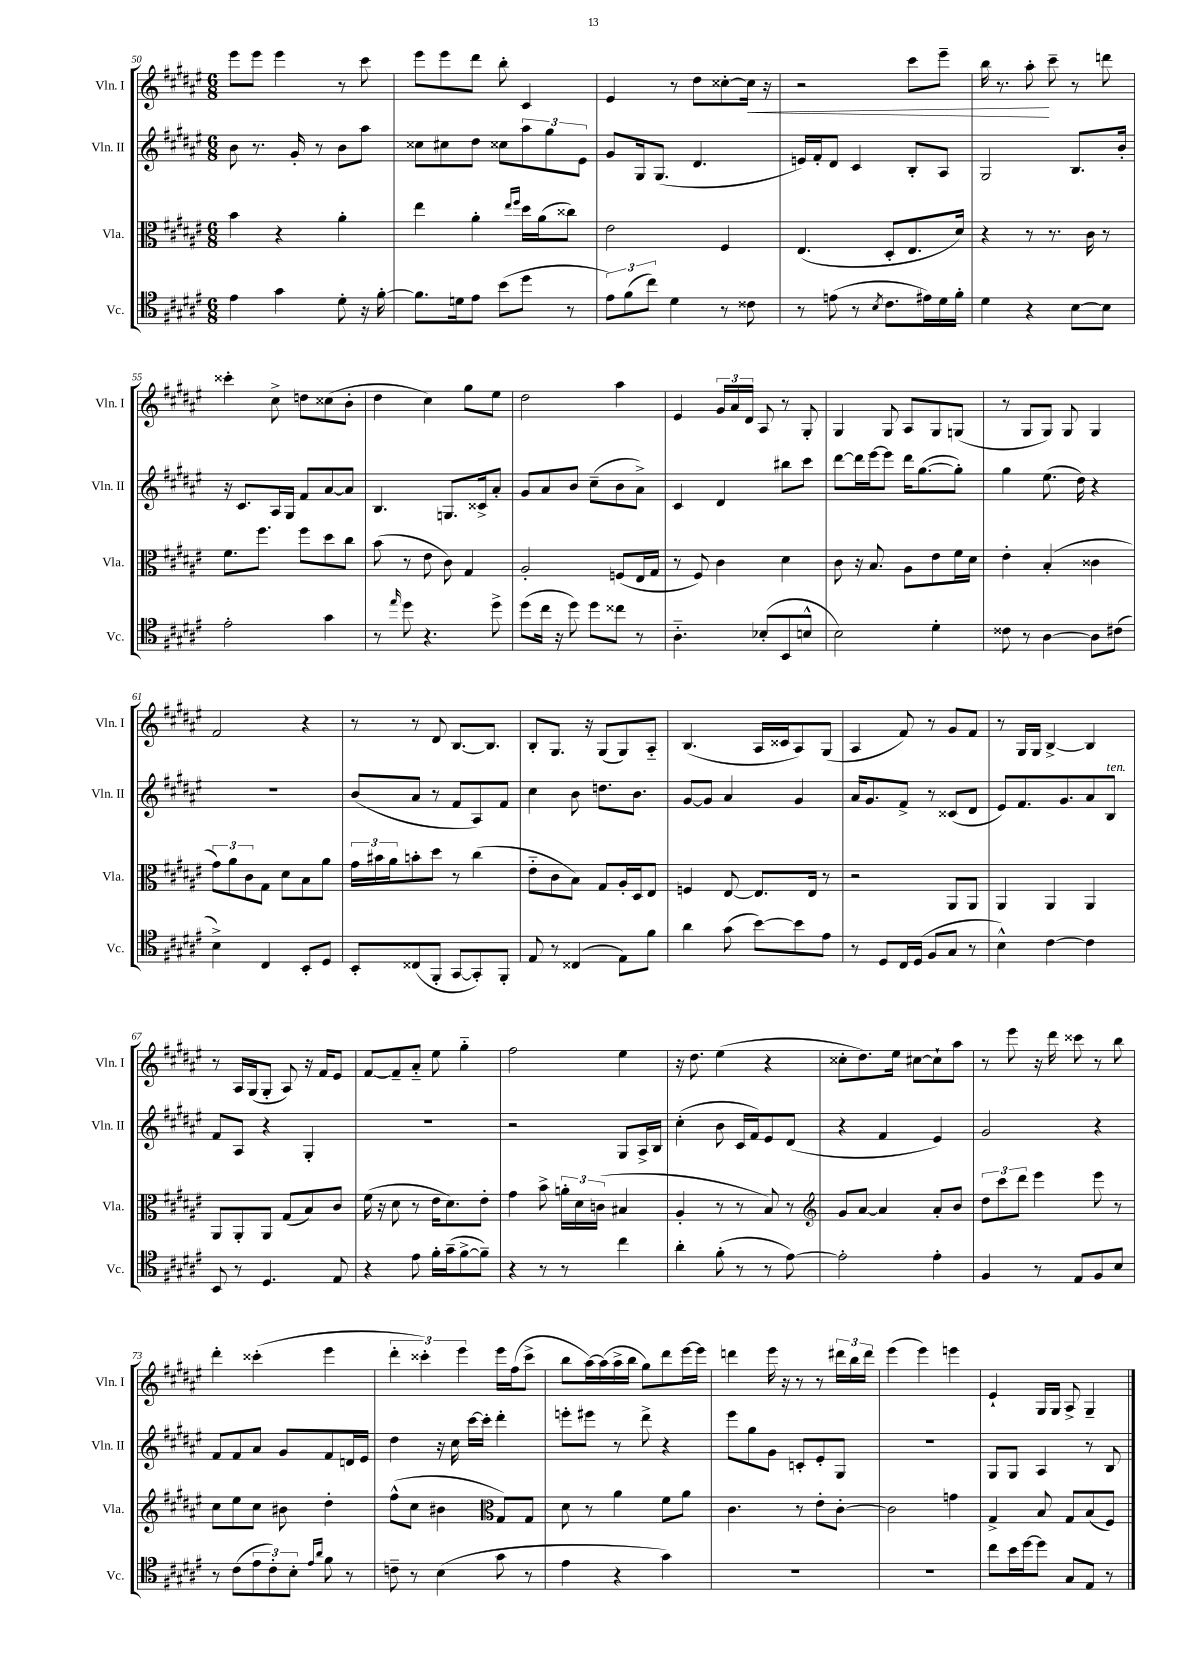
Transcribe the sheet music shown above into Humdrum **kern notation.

**kern	**kern	**kern	**kern
*staff4	*staff3	*staff2	*staff1
*clefC4	*clefC3	*clefG2	*clefG2
*k[f#c#g#d#a#e#]	*k[f#c#g#d#a#e#]	*k[f#c#g#d#a#e#]	*k[f#c#g#d#a#e#]
*M6/8	*M6/8	*M6/8	*M6/8
4e#	4b	8b	8eee#
.	.	8.r	8eee#
4g#	4r	.	4eee#
.	.	16g#'	.
.	.	8r	.
8d#'	4a#'	8b	8r
16r	.	8aa#	8ccc#
[16f#'	.	.	.
=	=	=	=
8.f#]	4ee#	8cc##	8eee#
.	.	8cc#	8eee#
16d	.	.	.
8e#	4a#'	8dd#	8ddd#
(8b	.	8cc##	8bb'
.	16qqee#	.	.
.	16qqff#	.	.
8dd#	16dd#	12aa#	4c#
.	(16a#	.	.
.	.	12gg#	.
8r	8cc##)	.	.
.	.	12e#	.
=	=	=	=
12e#)	2e#	8g#	4e#
(12f#	.	.	.
.	.	16G#	.
12cc#)	.	.	.
.	.	(8.G#	.
4d#	.	.	8r
.	.	4.d#	8dd#
8r	4F#	.	[8cc##'
8c##	.	.	16cc##]
.	.	.	16r
=	=	=	=
8r	(4.E#	16e)	2r
.	.	16f#'	.
(8e	.	8d#	.
8r	.	4c#	.
8qB	.	.	.
8.c#	8D#'	.	.
.	8.E#	8B'	8ccc#
16e#)	.	.	.
16d#	.	8A#	8eee#~
16f#'	16d#)	.	.
=	=	=	=
4d#	4r	2G#	16bb
.	.	.	8.r
4r	8r	.	8aa#'
.	8.r	.	8ccc#~
[8B	.	8.B	8r
.	16c#	.	.
8B]	8r	.	8ddd
.	.	16b'	.
=	=	=	=
2e#'	8.f#	16r	4ccc##'
.	.	8.c#	.
.	8.ff#	.	.
.	.	16A#	8cc#^
.	.	16G#	.
.	8ff#	8f#	8dd
4g#	8dd#	[8a#	(8cc##
.	8cc#	8a#]	8b'
=	=	=	=
8r	(8b	4.B	4dd#
16qqee#	.	.	.
8dd#	8r	.	.
4.r	8e#	.	4cc#)
.	8c#)	8.G	.
.	4G#	.	8gg#
.	.	16c##^	.
8dd#^	.	8a#'	8ee#
=	=	=	=
(8dd#	2A#'	8g#	2dd#
16cc#	.	8a#	.
16r	.	.	.
8dd#)	.	8b	.
8dd#	.	(8cc#~	.
8cc##	(8F	8b	4aa#
8r	16E#	8a#^)	.
.	16G#	.	.
=	=	=	=
4.A#'~	8r	4c#	4e#
.	8F#)	.	.
.	4c#	4d#	24g#
.	.	.	24a#
.	.	.	24d#
(8B-'	.	.	8A#
8BB	4d#	8bb#	8r
8B^^	.	8ccc#	8G#'
=	=	=	=
2B)	8c#	[8ddd#	4G#
.	16r	16ddd#]	.
.	8.B	[16eee#	.
.	.	8eee#]	8G#
.	8A#	16ddd#	8A#
.	.	([8.gg#	.
4d#'	8e#	.	8G#
.	16f#	8gg#'])	(8G
.	16d#	.	.
=	=	=	=
8c##	4e#'	4gg#	8r
8r	.	.	8G#
[4A#	(4B'	(8.ee#	8G#)
.	.	.	8G#
.	.	16dd#)	.
8A#]	4c##	4r	4G#
(8c#	.	.	.
=	=	=	=
4B^)	12g#)	2.r	2f#
.	12a#	.	.
.	12c#	.	.
4C#	8G#	.	.
.	8d#	.	.
8BB'	8B	.	4r
8D#	8a#	.	.
=	=	=	=
8BB'	24g#	(8b	8r
.	24b#	.	.
.	24a#	.	.
(8C##	8b'	8a#	8r
8FF#'	8dd#	8r	8d#
[8GG#	8r	8f#	[8.B
8GG#'])	(4cc#	8A#)	.
.	.	.	8.B]
8FF#'	.	8f#	.
=	=	=	=
8E#	8e#'~	4cc#	8B'
8r	8c#	.	8.G#
(4C##	8B)	8b	.
.	.	.	16r
.	8G#	8.dd	(8G#
8E#)	16A#'	.	8G#)
.	16D#	8.b	.
8f#	8E#	.	8A#'~
=	=	=	=
4a#	4F	[8g#	(4.B
.	.	8g#]	.
(8g#	[8E#	4a#	.
[8b)	8.E#]	.	16A#
.	.	.	16c##
8b]	.	4g#	8A#)
.	16E#	.	.
8e#	8r	.	(8G#
=	=	=	=
8r	2r	16a#	4A#
.	.	8.g#	.
8D#	.	.	.
16C#	.	8f#^	8f#)
(16D#	.	.	.
8F#	.	8r	8r
8G#	8AA#	(8c##	8g#
8r	8AA#	8d#	8f#
=	=	=	=
4B^^)	4AA#	8e#)	8r
.	.	8.f#	16G#
.	.	.	16G#
[4c#	4AA#	.	[4B^
.	.	8.g#	.
4c#]	4AA#	8a#	4B]
.	.	8B	.
=	=	=	=
8BB	8AA#	8f#	8r
8r	8AA#'	8A#	16A#
.	.	.	(16G#
4.D#	8AA#	4r	8G#'
.	(8G#	.	8A#)
.	8B)	4G#'	16r
.	.	.	16f#
8E#	8c#	.	8e#
=	=	=	=
4r	(16f#	2.r	[8f#
.	16r	.	.
.	8d#	.	8f#~]
8e#	8r	.	8a#'~
16f#'	16e#	.	8ee#
(16g#~	8.d#)	.	.
[8f#^	.	.	4gg#'~
8f#~])	8e#'	.	.
=	=	=	=
4r	4g#	2r	2ff#
8r	8b^	.	.
8r	24a'	.	.
.	24d#	.	.
.	(24c	.	.
4cc#	4B#	8G#	4ee#
.	.	16A#^	.
.	.	16B	.
=	=	=	=
4a#'	4A#'	(4cc#'	16r
.	.	.	8.dd#
(8f#'	8r	8b	(4ee#
8r	8r	16c#	.
.	.	16f#)	.
8r	8B)	8e#	4r
[8e#)	8r	(8d#	.
=	=	=	=
*	*clefG2	*	*
2e#']	8g#	4r	8cc##'
.	[8a#	.	8.dd#)
.	4a#]	4f#	.
.	.	.	16ee#
.	.	.	[8cc#
4e#'	8a#'	4e#)	8cc#`]
.	8b	.	8aa#
=	=	=	=
4F#	12dd#	2g#	8r
.	12ccc#	.	.
.	.	.	8eee#
.	12ddd#	.	.
8r	4eee#	.	16r
.	.	.	16ddd#
8E#	.	.	8ccc##
8F#	8eee#	4r	8r
8B	8r	.	8bb
=	=	=	=
8r	8cc#	8f#	4ddd#'
(8c#	8ee#	8f#	.
12e#	8cc#	8a#	(4ccc##'
12c#')	.	.	.
.	8b#	8g#	.
12B'	.	.	.
16qqe#	.	.	.
16qqa#	.	.	.
8f#	4dd#'	8f#	4eee#
8r	.	16d	.
.	.	16e#	.
=	=	=	=
8c~	(8ff#^^	4dd#	6ddd#'
8r	8cc#	.	.
.	.	.	6ccc##')
(4B	4b#	16r	.
.	.	16cc#	.
.	.	.	6eee#
.	.	[16ccc#	.
.	.	16ccc#']	.
*	*clefC3	*	*
8g#	8G#)	4ddd#'	16eee#
.	.	.	(16ff#
8r	8G#	.	8ccc##^
=	=	=	=
4e#	8d#	8eee'	8bb
.	8r	8eee#	[16aa#)
.	.	.	(16aa#]
4r	4a#	8r	16aa#^
.	.	.	16bb
.	.	8ddd#^	8gg#)
4g#)	8f#	4r	8ddd#
.	8a#	.	[16eee#
.	.	.	16eee#]
=	=	=	=
2.r	4.c#	8eee#	4ddd
.	.	8gg#	.
.	.	8g#	16eee#
.	.	.	16r
.	8r	8c'	8r
.	8e#'	8e#'	8r
.	[8c#'	8G#	24ddd#
.	.	.	24bb
.	.	.	24ddd#
=	=	=	=
2.r	2c#]	2.r	(4eee#
.	.	.	4eee#)
.	4g	.	4eee
=	=	=	=
8cc#	4G#^	8G#	4e#`
16b	.	8G#	.
[16dd#	.	.	.
8dd#]	8B	4A#	16G#
.	.	.	16G#
8G#	8G#	.	8A#^
8E#	(8B	8r	4G#~
8r	8F#)	8B	.
==	==	==	==
*-	*-	*-	*-
